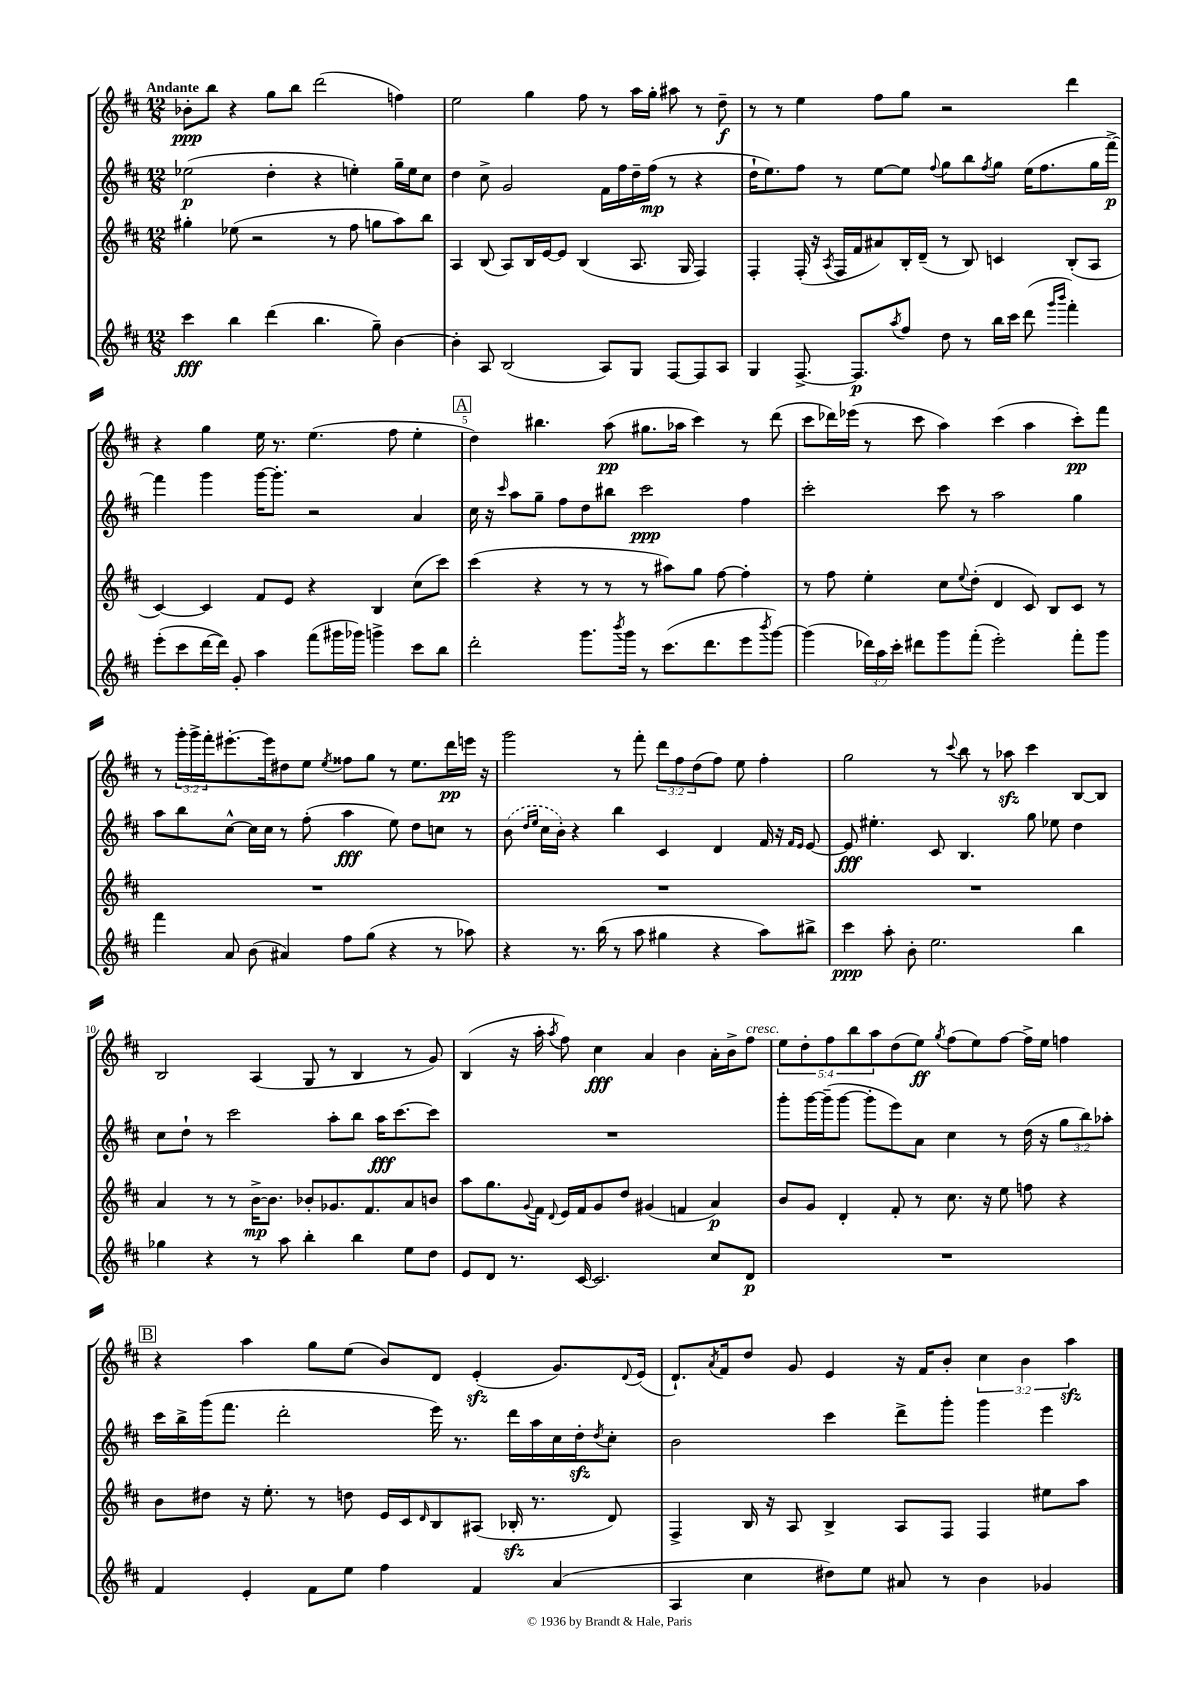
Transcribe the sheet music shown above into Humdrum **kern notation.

**kern	**kern	**kern	**kern
*staff4	*staff3	*staff2	*staff1
*clefG2	*clefG2	*clefG2	*clefG2
*k[f#c#]	*k[f#c#]	*k[f#c#]	*k[f#c#]
*M12/8	*M12/8	*M12/8	*M12/8
4ccc#	4gg#'	(2ee-	8b-'
.	.	.	8bb
4bb	(8ee-	.	4r
.	2r	.	.
(4ddd	.	4dd'	8gg
.	.	.	8bb
4.bb	.	4r	(2ddd
.	8r	.	.
.	8ff#	4ee')	.
8gg~)	8gg	.	.
[4b	8aa)	16gg~	4ff)
.	.	16ee	.
.	8bb	8cc#	.
=	=	=	=
4b']	4A	4dd	2ee
8A	(8B	8cc#^	.
(2B	8A)	2g	.
.	16B	.	4gg
.	[16e	.	.
.	8e]	.	.
.	(4B	.	8ff#
8A)	.	16f#	8r
.	.	16ff#	.
8G	8.A	16dd~	16aa
.	.	(16ff#	16gg'
[8F#	.	8r	8aa#
.	16G	.	.
8F#]	4F#)	4r	8r
8A	.	.	8dd~
=	=	=	=
4G	4F#'	16dd`	8r
.	.	8.ee)	.
.	.	.	8r
[8.F#^	(16F#'	8ff#	4ee
.	16r	.	.
.	8qA	.	.
.	16F#	8r	.
8.F#]	16f#	.	.
.	8a#)	[8ee	8ff#
8qaa	.	.	.
8ff#	16B'	8ee]	8gg
.	(16d~	.	.
.	.	8qqff#	.
8dd	8r	8gg	2r
8r	8B)	8bb	.
.	.	8qff#	.
16bb	4c	8gg	.
16ccc#	.	.	.
(8ddd	.	(16ee	.
.	.	8.ff#	.
16qqggg	.	.	.
16qqbbb	.	.	.
4fff#')	(8B'	.	4ddd
.	8A	16gg	.
.	.	[16fff#^)	.
=	=	=	=
(8eee'	[4c#)	4fff#]	4r
8ccc#	.	.	.
[16ddd	4c#]	4ggg	4gg
16ddd])	.	.	.
8g'	.	.	.
4aa	8f#	[16ggg	16ee
.	.	8.ggg']	8.r
.	8e	.	.
(8fff#	4r	2r	(4.ee
16ggg#	.	.	.
16ggg-)	.	.	.
4ggg^	4B	.	.
.	.	.	8ff#
8ccc#	(8cc#	4a	4ee'
8bb	8ccc#)	.	.
=	=	=	=
2ddd'	(4ccc#	16cc#	4dd)
.	.	16r	.
.	.	16qqccc#	.
.	.	8aa	.
.	4r	8gg~	4.bb#
.	.	8ff#	.
8.ggg	8r	8dd	.
.	8r	8bb#	(8aa
8qbbb	.	.	.
16ggg	.	.	.
8r	8r	2ccc#	8.gg#
(8.ccc#	8aa#)	.	.
.	.	.	16aa-
.	8gg	.	4ccc#)
8.ddd	.	.	.
.	[8ff#	.	.
8eee	4ff#']	4ff#	8r
8qbbb	.	.	.
[8ggg)	.	.	(8ddd
=	=	=	=
(4ggg]	8r	2ccc#'	8ccc#
.	8ff#	.	16ddd-)
.	.	.	(16eee-
24ddd-)	4ee'	.	8r
24aa	.	.	.
24ccc#'	.	.	.
8ddd#	.	.	8ccc#
8ggg	8cc#	8ccc#	4aa)
.	8qqee	.	.
(8fff#'	(8dd'	8r	.
2eee')	4d	2aa	(4ccc#
.	8c#)	.	4aa
.	8B	.	.
8fff#'	8c#	4gg	8ccc#')
8ggg	8r	.	8fff#
=	=	=	=
4fff#	1.r	8aa	8r
.	.	8bb	24ggg'
.	.	.	24ggg^
.	.	.	24fff#'
8a	.	[8cc#^^	[8.eee#'
(8b	.	16cc#]	.
.	.	16cc#	16eee#]
4a#)	.	8r	8dd#
.	.	(8ff#'	8ee
.	.	.	8qee
8ff#	.	4aa	8ff##
(8gg	.	.	8gg
4r	.	8ee)	8r
.	.	8dd	8.ee
8r	.	8cc	.
.	.	.	16ddd
8aa-)	.	8r	16eee
.	.	.	16r
=	=	=	=
4r	1.r	(8b	2ggg
.	.	16qqdd	.
.	.	16qqee	.
.	.	16cc#	.
.	.	16b')	.
8.r	.	4r	.
(16bb	.	.	.
8r	.	4bb	8r
8aa	.	.	8fff#'
4gg#	.	4c#	12ddd
.	.	.	12ff#
.	.	.	(12dd
4r	.	4d	8ff#)
.	.	.	8ee
8aa)	.	16f#	4ff#'
.	.	16r	.
.	.	16qqf#	.
.	.	16qqe	.
8bb#^	.	[8e	.
=	=	=	=
4ccc#	1.r	8e]	2gg
.	.	4.ee#'	.
8aa'	.	.	.
8b'	.	.	.
2.ee	.	8c#	8r
.	.	.	8qqccc#
.	.	4.B	8bb
.	.	.	8r
.	.	.	8aa-
.	.	8gg	4ccc#
.	.	8ee-	.
4bb	.	4dd	[8B
.	.	.	8B]
=	=	=	=
4gg-	4a	8cc#	2B
.	.	8dd`	.
4r	8r	8r	.
.	8r	2ccc#	.
8r	[16b^	.	(4A
.	8.b]	.	.
8aa	.	.	.
4bb'	8b-'	.	8G
.	8.g-	8aa'	8r
4bb	.	8bb	4B
.	8.f#	.	.
.	.	16aa	.
.	.	[8.ccc#	.
8ee	8a	.	8r
8dd	8b	8ccc#]	8g)
=	=	=	=
8e	8aa	1.r	(4B
8d	8.gg	.	.
8.r	.	.	16r
.	8qqg	.	.
.	16f#	.	16aa'
.	8qqd	.	8qaa
.	16e	.	8ff#)
[16c#	16f#	.	.
2.c#]	8g	.	4cc#
.	8dd	.	.
.	(4g#	.	4a
.	4f	.	4b
8cc#	4a)	.	16a'
.	.	.	16b^
8d	.	.	8ff#
=	=	=	=
1.r	8b	8ggg'	10ee
.	.	.	10dd'
.	8g	[16ggg	.
.	.	(16ggg~]	.
.	.	.	10ff#
.	4d'	[8ggg	.
.	.	.	10bb
.	.	8ggg']	.
.	.	.	10aa
.	8f#'	8eee)	(8dd
.	8r	8a	8ee)
.	.	.	8qgg
.	8.cc#	4cc#	(8ff#
.	.	.	8ee)
.	16r	.	.
.	8ee	8r	[8ff#
.	8ff	(16dd	16ff#^]
.	.	16r	16ee
.	4r	12gg	4ff
.	.	12bb)	.
.	.	12aa-'	.
=	=	=	=
4f#	8b	16ccc#	4r
.	.	16bb^	.
.	8dd#	(16ggg	.
.	.	8.fff#	.
4e'	16r	.	4aa
.	8.ee'	.	.
.	.	2ddd'	.
8f#	8r	.	8gg
8ee	8dd	.	(8ee
4ff#	16e	.	8b)
.	16c#	.	.
.	16qqd	.	.
.	8B	16eee)	8d
.	.	8.r	.
4f#	(8A#	.	(4e'
.	16B-'	16ddd	.
.	8.r	16aa	.
(4a	.	16cc#	8.g)
.	.	16dd'	.
.	.	8qdd	.
.	8d)	8cc#'	.
.	.	.	8qqd
.	.	.	(16e
=	=	=	=
4A	4F#^	2b	8.d`)
.	.	.	8qa
.	.	.	16f#
4cc#	16B	.	8dd
.	16r	.	.
.	8A	.	8g
8dd#)	4B^	4ccc#	4e
8ee	.	.	.
8a#	8A	8ddd^	16r
.	.	.	16f#
8r	8F#	8ggg'	8b'
4b	4F#	4ggg	6cc#
.	.	.	6b
4g-	8ee#	4eee	.
.	.	.	6aa
.	8aa	.	.
==	==	==	==
*-	*-	*-	*-
